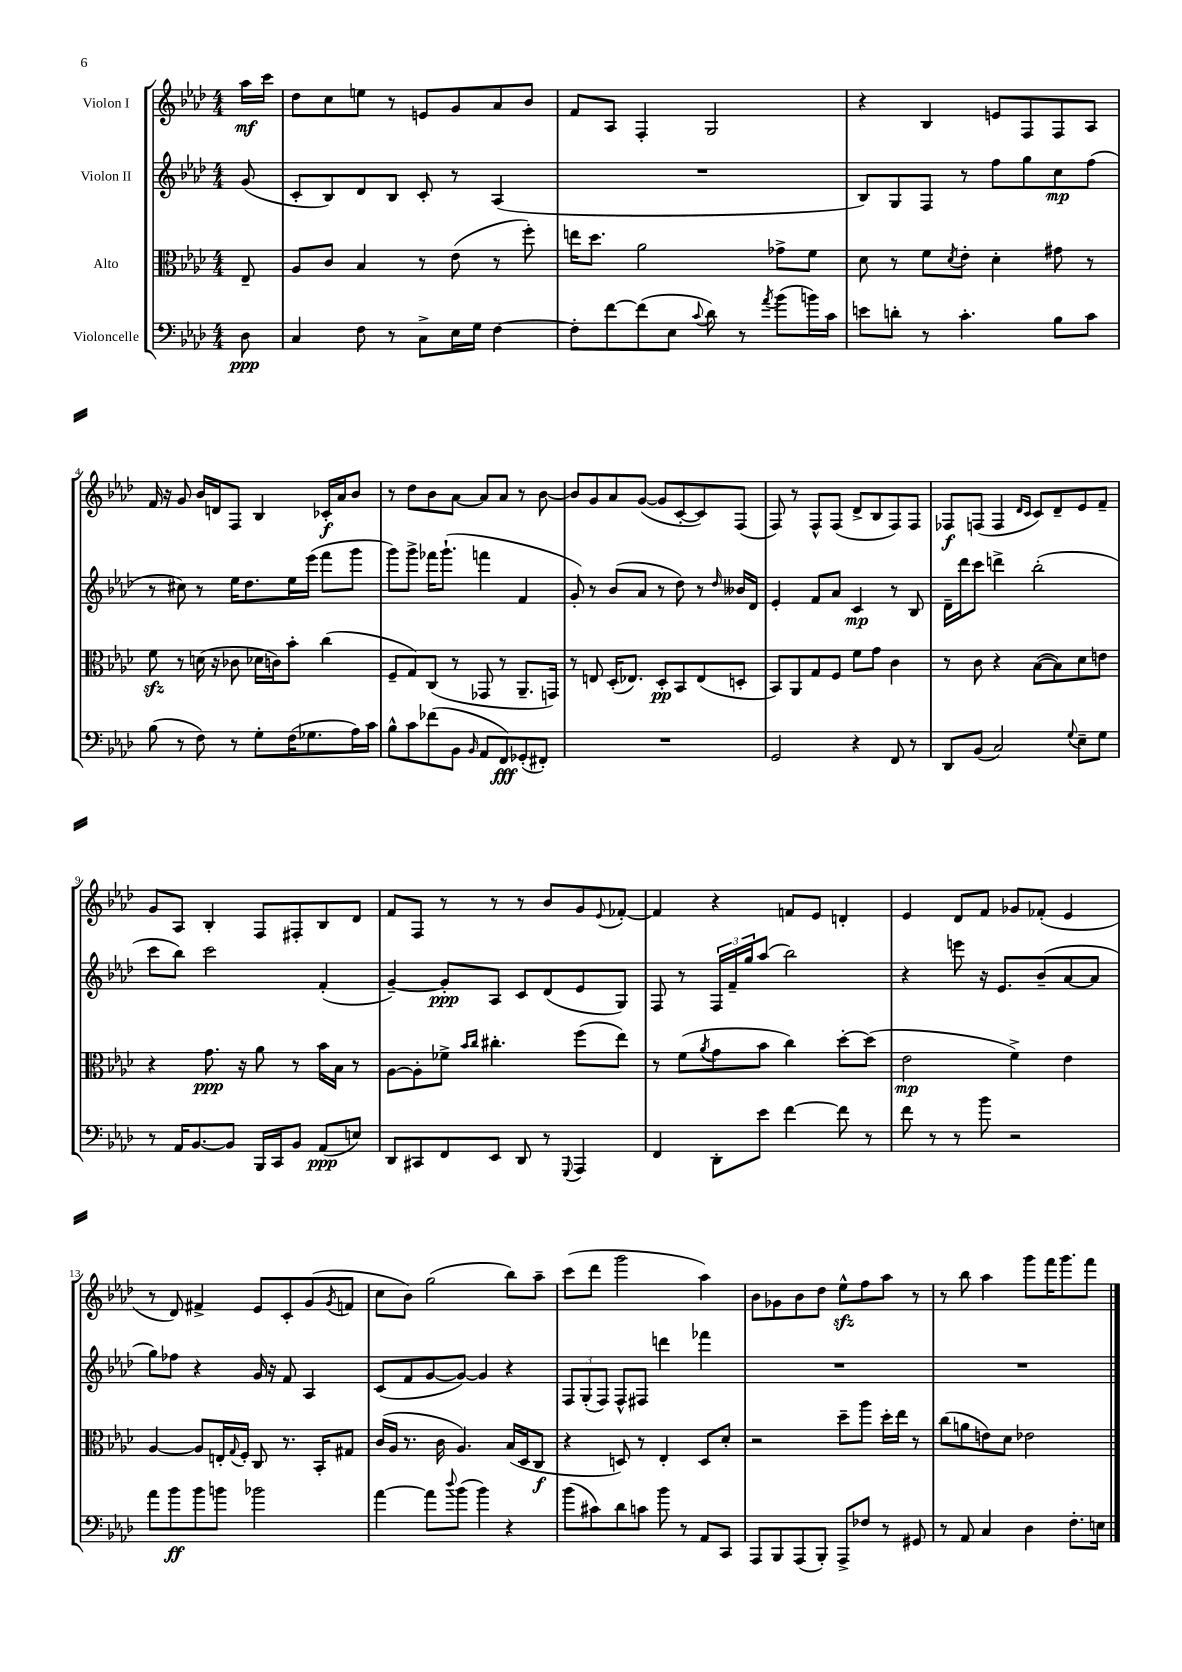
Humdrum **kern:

**kern	**dynam	**kern	**dynam	**kern	**dynam	**kern	**dynam
*part4	*part4	*part3	*part3	*part2	*part2	*part1	*part1
*staff4	*staff4	*staff3	*staff3	*staff2	*staff2	*staff1	*staff1
*I"Violoncelle	*	*I"Alto	*	*I"Violon II	*	*I"Violon I	*
*clefF4	*	*clefC3	*	*clefG2	*	*clefG2	*
*k[b-e-a-d-]	*	*k[b-e-a-d-]	*	*k[b-e-a-d-]	*	*k[b-e-a-d-]	*
*M4/4	*	*M4/4	*	*M4/4	*	*M4/4	*
=	=	=	=	=	=	=	=
8D-\	ppp	8E-~/	.	(8g/	.	16aa-\LL	mf
.	.	.	.	.	.	16ccc\JJ	.
=1	=1	=1	=1	=1	=1	=1	=1
4C/	.	8A-/L	.	8c'/L	.	8dd-\L	.
.	.	8c/J	.	8B-/)	.	8cc\	.
8F\	.	4B-/	.	8d-/	.	8een\J	.
8r	.	.	.	8B-/J	.	8r	.
8C^\L	.	8r	.	8c'/	.	8en/L	.
16E-\L	.	(8e-\	.	8r	.	8g/	.
16G\JJ	.	.	.	.	.	.	.
[4F\	.	8r	.	(4A-/	.	8a-/	.
.	.	8ff'\)	.	.	.	8b-/J	.
=2	=2	=2	=2	=2	=2	=2	=2
8F'\L]	.	16een\KL	.	1r	.	8f/L	.
.	.	8.dd-\J	.	.	.	.	.
[8f\	.	.	.	.	.	8A-/J	.
(8f\]	.	2a-\	.	.	.	4F'/	.
8E-\J	.	.	.	.	.	.	.
8qqc/	.	.	.	.	.	.	.
8d-\)	.	.	.	.	.	2G/	.
8r	.	.	.	.	.	.	.
8qa-/	.	.	.	.	.	.	.
(8b-\L	.	8g-X^\L	.	.	.	.	.
16bn\L)	.	8f\J	.	.	.	.	.
16c\JJ	.	.	.	.	.	.	.
=3	=3	=3	=3	=3	=3	=3	=3
8en\L	.	8d-\	.	8B-/L)	.	4r	.
8dn'\J	.	8r	.	8G/	.	.	.
8r	.	8f\L	.	8F/J	.	4B-/	.
.	.	8qd-/	.	.	.	.	.
4.c'\	.	8e-'\J	.	8r	.	.	.
.	.	4d-'\	.	8ff\L	.	8en/L	.
.	.	.	.	8gg\	.	8F/	.
8B-\L	.	8g#X\	.	8cc\	mp	8F/	.
8c\J	.	8r	.	(8ff\J	.	8A-/J	.
!!LO:LB:g=z
=4	=4	=4	=4	=4	=4	=4	=4
(8B-\	.	8fzz\	.	8r	.	16f/	.
.	.	.	.	.	.	16r	.
8r	.	8r	.	8cc#X\)	.	8g/	.
8F\)	.	(16dn\	.	8r	.	16b-/LL	.
.	.	16r	.	.	.	16dn/J	.
8r	.	8c-X\	.	16ee-\KL	.	8F/J	.
.	.	.	.	8.dd-\	.	.	.
8G'\L	.	16d-X\LL	.	.	.	4B-/	.
.	.	16cn\J)	.	.	.	.	.
(16F\K	.	8b-'\J	.	16ee-\L	.	.	.
8.G-X\	.	.	.	(16eee-\JJ	.	.	.
.	.	(4cc\	.	8fff\L	.	16c-X'/LL	f
.	.	.	.	.	.	16a-/J	.
16A-\L)	.	.	.	8ggg\J	.	8b-/J	.
16c\JJ	.	.	.	.	.	.	.
=5	=5	=5	=5	=5	=5	=5	=5
8B-^^\L	.	8F~/L	.	8ggg\L)	.	8r	.
8c\	.	8G/)	.	8ggg^\J	.	8dd-\L	.
(8f-X\	.	(8C/J	.	16fff-X\KL	.	8b-\	.
.	.	.	.	(8.ggg`\J	.	.	.
8BB-\J	.	8r	.	.	.	[8a-\J	.
16qqBB-/	.	.	.	.	.	.	.
8AA-/L	.	8GG-X/	.	4fffn\	.	8a-/L]	.
8FF/)	fff	8r	.	.	.	8a-/J	.
(8GG-X'/	.	8.AA-~/L	.	4f/	.	8r	.
8FF#X'/J)	.	.	.	.	.	[8b-\	.
.	.	16GGn/Jk)	.	.	.	.	.
=6	=6	=6	=6	=6	=6	=6	=6
1r	.	8r	.	8g'/)	.	8b-/L]	.
.	.	8En/	.	8r	.	8g/	.
.	.	(16D-'/KL	.	(8b-/L	.	8a-/	.
.	.	8.E-X/J)	.	.	.	.	.
.	.	.	.	8a-/J	.	([8g/J	.
.	.	8D-'/L	pp	8r	.	8g/L]	.
.	.	8BB-/	.	8dd-\)	.	[8c'/	.
.	.	(8E-/	.	8r	.	8c/])	.
.	.	.	.	16qqdd-/	.	.	.
.	.	8Dn'/J	.	16b--X/LL	.	(8F/J	.
.	.	.	.	16d-/JJ	.	.	.
=7	=7	=7	=7	=7	=7	=7	=7
2GG/	.	8BB-/L)	.	4e-'/	.	8F/)	.
.	.	8AA-/	.	.	.	8r	.
.	.	8G/	.	8f/L	.	8F^^/L	.
.	.	8F/J	.	8a-/J	.	(8F/J	.
4r	.	8f\L	.	4c/	mp	8d-^/L	.
.	.	8g\J	.	.	.	8B-/	.
8FF/	.	4c\	.	8r	.	8F/)	.
8r	.	.	.	8B-/	.	8F/J	.
=8	=8	=8	=8	=8	=8	=8	=8
8DD-/L	.	8r	.	16d-~\LL	.	8F-X/L	f
.	.	.	.	16ddd-\J	.	.	.
(8BB-/J	.	8c\	.	8ccc\J	.	(8Fn/J	.
2C/)	.	4r	.	4dddn^\	.	4F/	.
.	.	.	.	.	.	16qqd-/LL	.
.	.	.	.	.	.	16qqc/JJ	.
.	.	([8B-\L	.	(2bb-'\	.	8c/L)	.
.	.	8B-\])	.	.	.	8d-~/	.
8qqG/	.	.	.	.	.	.	.
8E-~\L	.	8d-\	.	.	.	8e-/	.
8G\J	.	8en\J	.	.	.	8f~/J	.
!!LO:LB:g=z
=9	=9	=9	=9	=9	=9	=9	=9
8r	.	4r	.	8ccc\L	.	8g/L	.
16AA-/KL	.	.	.	8bb-\J)	.	8A-/J	.
[8.BB-/	.	.	.	.	.	.	.
.	.	8.g\	ppp	2ccc\	.	4B-'/	.
8BB-/J]	.	.	.	.	.	.	.
.	.	16r	.	.	.	.	.
16BBB-/LL	.	8a-\	.	.	.	8F/L	.
16CC/J	.	.	.	.	.	.	.
8BB-/J	.	8r	.	.	.	8F#X'/	.
(8AA-/L	ppp	16b-\LL	.	(4f'/	.	8B-/	.
.	.	16B-\JJ	.	.	.	.	.
8En/J)	.	8r	.	.	.	8d-/J	.
=10	=10	=10	=10	=10	=10	=10	=10
8DD-/L	.	[8A-\L	.	[4g~/)	.	8f/L	.
8CC#X/	.	8A-'\]	.	.	.	8F/J	.
8FF/	.	8f-X^\J	.	8g'/L]	ppp	8r	.
.	.	16qqb-/LL	.	.	.	.	.
.	.	16qqcc/JJ	.	.	.	.	.
8EE-/J	.	4.cc#X'\	.	8A-/J	.	8r	.
8DD-/	.	.	.	8c/L	.	8r	.
8r	.	.	.	(8d-/	.	8b-/L	.
8qqGGG/	.	.	.	.	.	.	.
4AAA-/	.	(8ff\L	.	8e-/	.	8g/	.
.	.	.	.	.	.	8qqe-/	.
.	.	8ee-\J)	.	8G/J)	.	[8f-X'/J	.
=11	=11	=11	=11	=11	=11	=11	=11
4FF/	.	8r	.	8F/	.	4f-/]	.
.	.	(8f\L	.	8r	.	.	.
.	.	8qa-/	.	.	.	.	.
8DD-'\L	.	8g\	.	24F/LL	.	4r	.
.	.	.	.	24f~/	.	.	.
.	.	.	.	24gg/J	.	.	.
8e-\J	.	8b-\J	.	(8aa-/J	.	.	.
[4f\	.	4cc\)	.	2bb-\)	.	8fn/L	.
.	.	.	.	.	.	8e-/J	.
8f\]	.	[8dd-'\L	.	.	.	4dn'/	.
8r	.	(8dd-\J]	.	.	.	.	.
=12	=12	=12	=12	=12	=12	=12	=12
8f\	.	2e-\	mp	4r	.	4e-/	.
8r	.	.	.	.	.	.	.
8r	.	.	.	8eeen\	.	8d-/L	.
8b-\	.	.	.	16r	.	8f/J	.
.	.	.	.	8.e-/L	.	.	.
2r	.	4f^\)	.	.	.	8g-X/L	.
.	.	.	.	(8b-~/	.	(8f-X'/J	.
.	.	4e-\	.	[8a-/	.	4e-/	.
.	.	.	.	8a-/J]	.	.	.
!!LO:LB:g=z
=13	=13	=13	=13	=13	=13	=13	=13
8a-\L	.	[4A-/	.	8gg\L)	.	8r	.
8b-\	ff	.	.	8ff-X\J	.	8d-/)	.
8b-\	.	8A-/L]	.	4r	.	4f#X^/	.
8bn\J	.	16En'/L	.	.	.	.	.
.	.	8qqG/	.	.	.	.	.
.	.	16F'/JJ	.	.	.	.	.
2b-X\	.	8C/	.	16g/	.	8e-/L	.
.	.	.	.	16r	.	.	.
.	.	8.r	.	8f/	.	8c'/	.
.	.	.	.	4A-/	.	(8g/	.
.	.	16BB-'/KL	.	.	.	.	.
.	.	.	.	.	.	8qg/	.
.	.	8G#X/J	.	.	.	8fn/J	.
=14	=14	=14	=14	=14	=14	=14	=14
[4a-\	.	(16c/LL	.	(8c/L	.	8cc\L	.
.	.	16A-/JJ	.	.	.	.	.
.	.	8.r	.	8f/	.	8b-\J)	.
8a-\L]	.	.	.	[8g/	.	(2gg\	.
.	.	16c\	.	.	.	.	.
8qqdd-/	.	.	.	.	.	.	.
(8b-\J	.	4.A-/)	.	8g/J_)	.	.	.
4b-\)	.	.	.	4g/]	.	.	.
4r	.	(16B-/LL	.	4r	.	8bb-\L)	.
.	.	16D-/J	.	.	.	.	.
.	.	8C/J	f	.	.	8aa-~\J	.
=15	=15	=15	=15	=15	=15	=15	=15
(8b-\L	.	4r	.	12F/L	.	(8ccc\L	.
.	.	.	.	(12G'/	.	.	.
8c#X\)	.	.	.	.	.	8ddd-\J	.
.	.	.	.	12F/J)	.	.	.
8d-\	.	8Dn/)	.	8F^^/L	.	2ggg\	.
8cn\J	.	8r	.	8F#X/J	.	.	.
8b-\	.	4E-'/	.	4dddn\	.	.	.
8r	.	.	.	.	.	.	.
8AA-/L	.	8D/L	.	4fff-X\	.	4aa-\)	.
8CC/J	.	8d-'/J	.	.	.	.	.
=16	=16	=16	=16	=16	=16	=16	=16
8AAA-/L	.	2r	.	1r	.	8b-\L	.
8BBB-/	.	.	.	.	.	8g-X\	.
(8AAA-/	.	.	.	.	.	8b-\	.
8BBB-'/J)	.	.	.	.	.	8dd-\J	.
8AAA-^/L	.	8dd-~\L	.	.	.	8ee-zz^^\L	.
8F-X/J	.	8aa-\J	.	.	.	8ff\	.
8r	.	16dd-'\LL	.	.	.	8aa-\J	.
.	.	16ee-\JJ	.	.	.	.	.
8GG#X/	.	8r	.	.	.	8r	.
=17	=17	=17	=17	=17	=17	=17	=17
8r	.	(8cc\L	.	1r	.	8r	.
8AA-/	.	8an\	.	.	.	8bb-\	.
4C/	.	8en\)	.	.	.	4aa-\	.
.	.	8d-\J	.	.	.	.	.
4D-\	.	2e-X\	.	.	.	8ggg\L	.
.	.	.	.	.	.	16fff\K	.
.	.	.	.	.	.	8.ggg\	.
8.F'\L	.	.	.	.	.	.	.
.	.	.	.	.	.	8fff\J	.
16En\Jk	.	.	.	.	.	.	.
==	==	==	==	==	==	==	==
*-	*-	*-	*-	*-	*-	*-	*-
